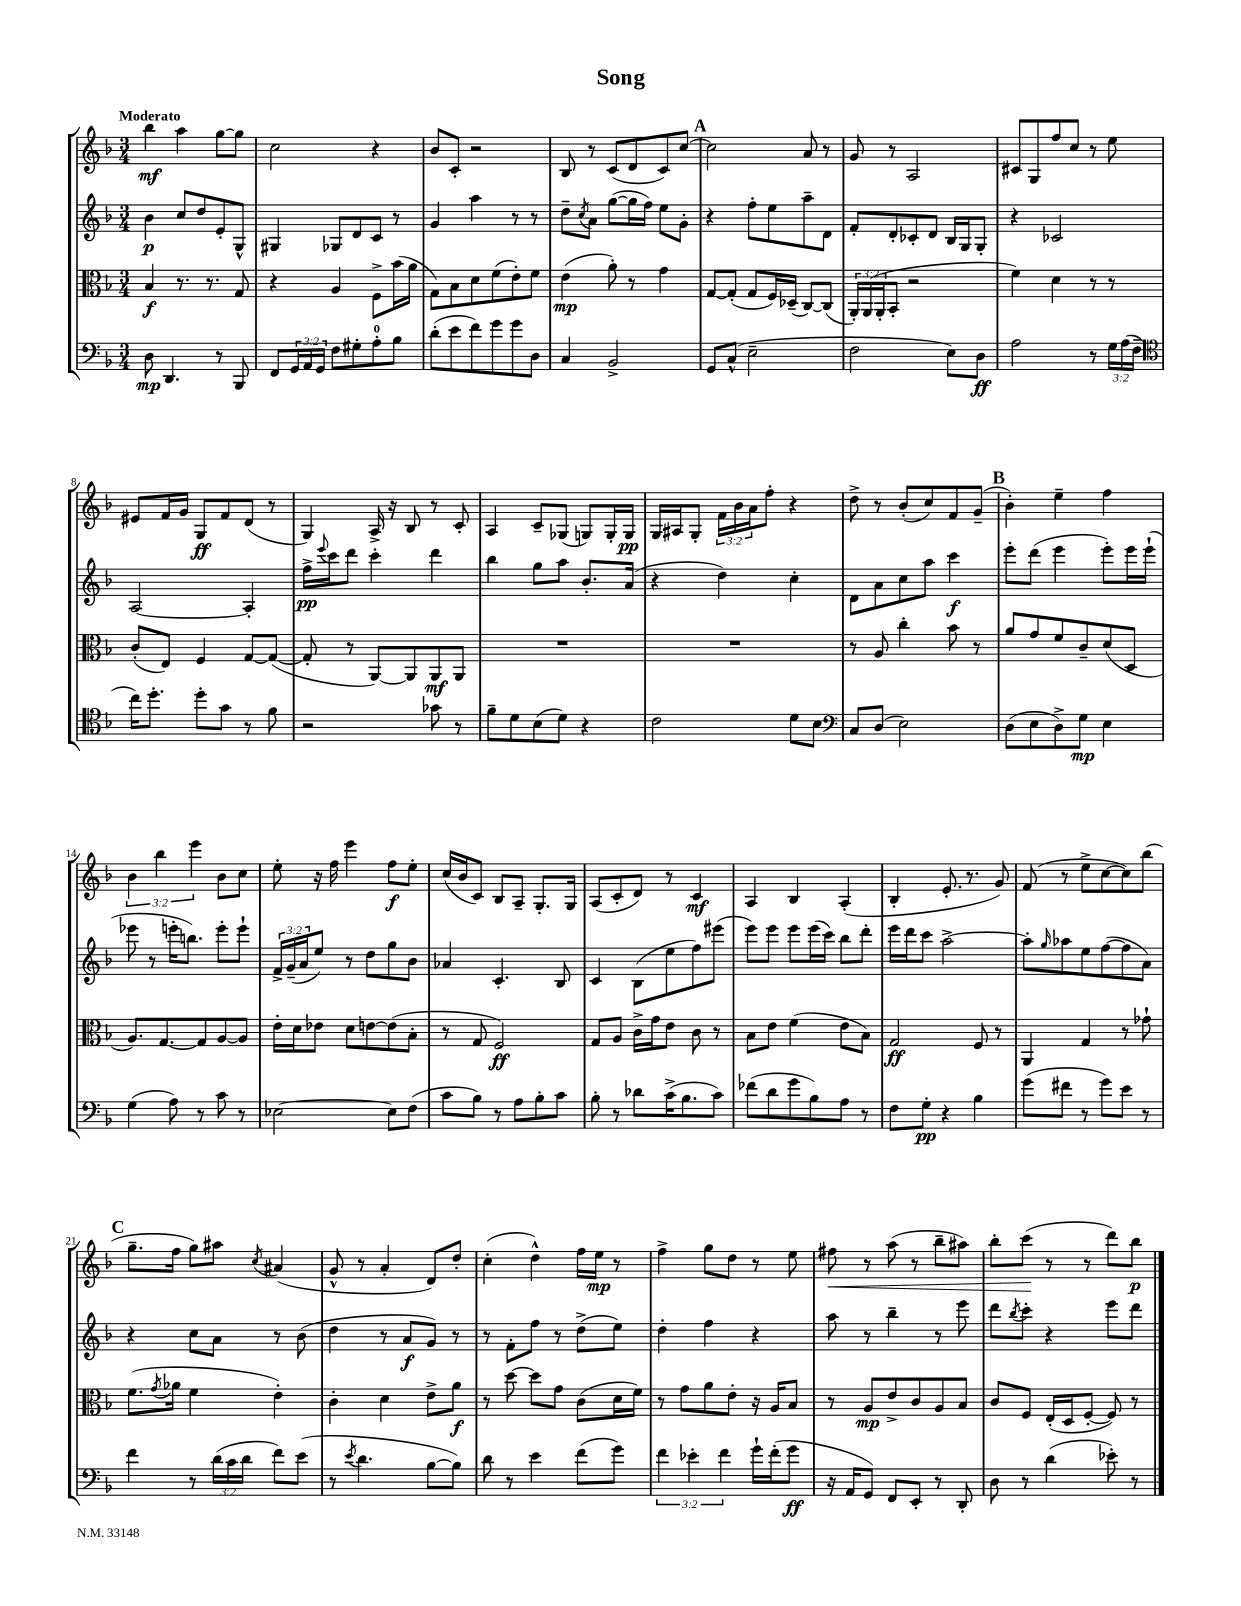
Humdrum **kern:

**kern	**dynam	**kern	**dynam	**kern	**dynam	**kern	**dynam
*part4	*part4	*part3	*part3	*part2	*part2	*part1	*part1
*staff4	*staff4	*staff3	*staff3	*staff2	*staff2	*staff1	*staff1
*clefF4	*	*clefC3	*	*clefG2	*	*clefG2	*
*k[b-]	*	*k[b-]	*	*k[b-]	*	*k[b-]	*
*M3/4	*	*M3/4	*	*M3/4	*	*M3/4	*
=1	=1	=1	=1	=1	=1	=1	=1
!	!	!	!	!	!	!LO:TX:a:B:t=Moderato	!
8D\	mp	4B-/	f	4b-\	p	4bb-\	mf
4.DD/	.	.	.	.	.	.	.
.	.	8.r	.	8cc/L	.	4aa\	.
.	.	.	.	8dd/	.	.	.
.	.	8.r	.	.	.	.	.
8r	.	.	.	8e'/	.	[8gg\L	.
8BBB-/	.	8G/	.	8G^^/J	.	8gg\J]	.
=2	=2	=2	=2	=2	=2	=2	=2
8FF/L	.	4r	.	4G#X/	.	2cc\	.
24GG/L	.	.	.	.	.	.	.
24AA/	.	.	.	.	.	.	.
24GG/JJ	.	.	.	.	.	.	.
8F\L	.	4A/	.	8G-X/L	.	.	.
8G#X'\	.	.	.	8d/	.	.	.
8A'\	.	8F^\L	.	8c/J	.	4r	.
8B-\J	.	(16b-\L	.	8r	.	.	.
.	.	16a\JJ	.	.	.	.	.
=3	=3	=3	=3	=3	=3	=3	=3
(8d'\L	.	8G\L)	.	4g/	.	8b-/L	.
8e\	.	8B-\	.	.	.	8c'/J	.
8f\)	.	8d\	.	4aa\	.	2r	.
8g\	.	(8f\	.	.	.	.	.
8g\	.	8e'\)	.	8r	.	.	.
8D\J	.	8f\J	.	8r	.	.	.
=4	=4	=4	=4	=4	=4	=4	=4
4C/	.	(4e\	mp	8dd~\L	.	8B-/	.
.	.	.	.	8qcc/	.	.	.
.	.	.	.	8a\J	.	8r	.
2BB-^/	.	8a'\)	.	([8gg\L	.	(8c/L	.
.	.	8r	.	16gg\L]	.	8d/	.
.	.	.	.	16ff\JJ)	.	.	.
.	.	4g\	.	8ee\L	.	8c/)	.
.	.	.	.	8g'\J	.	[8cc/J	.
!!LO:REH:place=s1:t=A
=5	=5	=5	=5	=5	=5	=5	=5
8GG/L	.	[8G/L	.	4r	.	2cc\]	.
(8C^^/J	.	(8G'/J]	.	.	.	.	.
2E~\	.	8G/L	.	8ff'\L	.	.	.
.	.	16F/L)	.	8ee\	.	.	.
.	.	(16D-X~/JJ	.	.	.	.	.
.	.	[8C/L)	.	8aa~\	.	8a/	.
.	.	(8C/J]	.	8d\J	.	8r	.
=6	=6	=6	=6	=6	=6	=6	=6
2F\	.	24AA'/LL)	.	8f'/L	.	8g/	.
.	.	(24AA/	.	.	.	.	.
.	.	24AA'/J	.	.	.	.	.
.	.	8BB-'/J	.	8d'/	.	8r	.
.	.	2r	.	8c-X'/	.	2A/	.
.	.	.	.	8d/J	.	.	.
8E\L)	.	.	.	16B-/LL	.	.	.
.	.	.	.	16G/J	.	.	.
8D\J	ff	.	.	8G'/J	.	.	.
=7	=7	=7	=7	=7	=7	=7	=7
2A\	.	4f\)	.	4r	.	8c#X/L	.
.	.	.	.	.	.	8G/	.
.	.	4d\	.	2c-X/	.	8ff/	.
.	.	.	.	.	.	8cc/J	.
8r	.	8r	.	.	.	8r	.
24G\LL	.	8r	.	.	.	8ee\	.
(24A\	.	.	.	.	.	.	.
24F~\JJ	.	.	.	.	.	.	.
!!LO:LB:g=z
=8	=8	=8	=8	=8	=8	=8	=8
*clefC4	*	*	*	*	*	*	*
16cc\KL)	.	(8c'/L	.	[2A/	.	8e#X/L	.
8.dd'\J	.	.	.	.	.	.	.
.	.	8E/J)	.	.	.	16f/L	.
.	.	.	.	.	.	16g/JJ	.
8dd'\L	.	4F/	.	.	.	8G/L	ff
8g\J	.	.	.	.	.	8f/	.
8r	.	[8G/L	.	4A'/]	.	(8d/J	.
8f\	.	(8G/J_	.	.	.	8r	.
=9	=9	=9	=9	=9	=9	=9	=9
2r	.	8G'/]	.	16ff^\LL	pp	4G/)	.
.	.	.	.	8qqeee/	.	.	.
.	.	.	.	16ccc\J	.	.	.
.	.	8r	.	8ddd\J	.	.	.
.	.	[8AA/L)	.	4ccc'\	.	16A^/	.
.	.	.	.	.	.	16r	.
.	.	8AA/]	.	.	.	8B-/	.
8g-X\	.	8AA/	mf	4ddd\	.	8r	.
8r	.	8AA/J	.	.	.	8c'/	.
=10	=10	=10	=10	=10	=10	=10	=10
8f~\L	.	2.r	.	4bb-\	.	4A/	.
8d\	.	.	.	.	.	.	.
(8B-\	.	.	.	8gg\L	.	8c~/L	.
8d\J)	.	.	.	8aa\J	.	(8G-X/J	.
4r	.	.	.	8.b-'/L	.	8Gn/L)	.
.	.	.	.	.	.	16G'/L	.
.	.	.	.	(16a/Jk	.	16G/JJ	pp
=11	=11	=11	=11	=11	=11	=11	=11
2c\	.	2.r	.	4r	.	16G/LL	.
.	.	.	.	.	.	16A#X/J	.
.	.	.	.	.	.	8G'/J	.
.	.	.	.	4dd\)	.	24f\LL	.
.	.	.	.	.	.	24b-\	.
.	.	.	.	.	.	24a\J	.
.	.	.	.	.	.	8ff'\J	.
8d\L	.	.	.	4cc'\	.	4r	.
8B-\J	.	.	.	.	.	.	.
=12	=12	=12	=12	=12	=12	=12	=12
*clefF4	*	*	*	*	*	*	*
8C/L	.	8r	.	8d\L	.	8dd^\	.
(8D/J	.	8A/	.	8a\	.	8r	.
2E\)	.	4cc'\	.	8cc\	.	(8b-'/L	.
.	.	.	.	8aa\J	.	8cc/)	.
.	.	8b-\	.	4ccc\	f	8f/	.
.	.	8r	.	.	.	(8g~/J	.
!!LO:REH:place=s1:t=B
=13	=13	=13	=13	=13	=13	=13	=13
(8D\L	.	8a/L	.	8eee'\L	.	4b-'\)	.
8E\	.	8g/	.	(8ddd\J	.	.	.
8D^\)	.	8f/	.	4eee\	.	4ee~\	.
8G\J	mp	8c~/	.	.	.	.	.
4E\	.	(8d/	.	8eee'\L)	.	4ff\	.
.	.	8D/J	.	16eee\L	.	.	.
.	.	.	.	(16eee`\JJ	.	.	.
!!LO:LB:g=z
=14	=14	=14	=14	=14	=14	=14	=14
(4G\	.	8.A/L)	.	8eee-X\	.	6b-\	.
.	.	.	.	8r	.	.	.
.	.	.	.	.	.	6bb-\	.
.	.	[8.G/	.	.	.	.	.
8A\)	.	.	.	16eeen'\KL	.	.	.
.	.	.	.	8.bbn\J)	.	.	.
.	.	.	.	.	.	6eee\	.
8r	.	8G/]	.	.	.	.	.
8c\	.	[8A/	.	8eee'\L	.	8b-\L	.
8r	.	8A/J]	.	8eee`\J	.	8cc\J	.
=15	=15	=15	=15	=15	=15	=15	=15
[2E-X\	.	16e'\LL	.	24f^/LL	.	8ee'\	.
.	.	.	.	(24g~/	.	.	.
.	.	16d\J	.	.	.	.	.
.	.	.	.	24a/J	.	.	.
.	.	8e-X\J	.	8ee/J)	.	16r	.
.	.	.	.	.	.	16ff\	.
.	.	8d\L	.	8r	.	4eee\	.
.	.	[8en\	.	8dd\L	.	.	.
8E-\L]	.	(8e\]	.	8gg\	.	8ff\L	f
(8F\J	.	8B-'\J	.	8b-\J	.	8ee'\J	.
=16	=16	=16	=16	=16	=16	=16	=16
8c\L	.	8r	.	4a-X/	.	(16cc/LL	.
.	.	.	.	.	.	16b-/J	.
8B-\J)	.	8G/	.	.	.	8c/J)	.
8r	.	2F/)	ff	4.c'/	.	8B-/L	.
8A\L	.	.	.	.	.	8A~/J	.
8B-'\	.	.	.	.	.	8.G'/L	.
8c\J	.	.	.	8B-/	.	.	.
.	.	.	.	.	.	16G/Jk	.
=17	=17	=17	=17	=17	=17	=17	=17
8B-'\	.	8G/L	.	4c/	.	(8A/L	.
8r	.	8A/J	.	.	.	8c'/	.
8d-X\L	.	16c^\LL	.	(8B-\L	.	8d/J)	.
.	.	16g\J	.	.	.	.	.
(16c^\K	.	8e\J	.	8ee\	.	8r	.
8.B-\	.	.	.	.	.	.	.
.	.	8c\	.	8ff\)	.	4c/	mf
8c\J)	.	8r	.	(8eee#X\J	.	.	.
=18	=18	=18	=18	=18	=18	=18	=18
(8f-X\L	.	8B-\L	.	8eee\L)	.	4A/	.
8d\	.	8e\J	.	8eee\J	.	.	.
8g\	.	(4f\	.	8eee\L	.	4B-/	.
8B-\)	.	.	.	(16eee\L	.	.	.
.	.	.	.	16ccc\JJ)	.	.	.
8A\J	.	8e\L	.	8bb-\L	.	(4A'/	.
8r	.	8B-\J)	.	8ddd'\J	.	.	.
=19	=19	=19	=19	=19	=19	=19	=19
8F\L	.	2G/	ff	16eee\LL	.	4B-'/	.
.	.	.	.	16ddd\J	.	.	.
8G'\J	pp	.	.	8ccc\J	.	.	.
4r	.	.	.	[2aa^\	.	8.e'/	.
.	.	.	.	.	.	8.r	.
4B-\	.	8F/	.	.	.	.	.
.	.	8r	.	.	.	8g/)	.
=20	=20	=20	=20	=20	=20	=20	=20
(8g\L	.	4AA/	.	8aa'\L]	.	(8f/	.
.	.	.	.	16qqgg/	.	.	.
8f#X\J	.	.	.	8aa-X\	.	8r	.
8r	.	4G/	.	8ee\	.	8ee^\L	.
8g\L)	.	.	.	([8ff\	.	[8cc\	.
8e\J	.	8r	.	8ff\]	.	8cc\])	.
8r	.	8g-X`\	.	8a\J)	.	(8bb-\J	.
!!LO:LB:g=z
!!LO:REH:place=s1:t=C
=21	=21	=21	=21	=21	=21	=21	=21
4f\	.	(8.f\L	.	4r	.	8.gg~\L	.
.	.	8qg/	.	.	.	.	.
.	.	16a-X\Jk	.	.	.	16ff\Jk	.
8r	.	4f\	.	8cc\L	.	8gg\L)	.
(24d\LL	.	.	.	8a\J	.	8aa#X\J	.
24c\	.	.	.	.	.	.	.
24d\JJ	.	.	.	.	.	.	.
.	.	.	.	.	.	8qcc/	.
8f\L)	.	4e'\)	.	8r	.	(4a#X/	.
(8e\J	.	.	.	(8b-\	.	.	.
=22	=22	=22	=22	=22	=22	=22	=22
8r	.	4c'\	.	4dd\	.	8g^^/	.
8qe/	.	.	.	.	.	.	.
4.d\	.	.	.	.	.	8r	.
.	.	4d\	.	8r	.	4a'/	.
.	.	.	.	8a/L	f	.	.
[8B-\L	.	8e^\L	.	8g/J)	.	8d/L)	.
8B-\J])	.	8a\J	f	8r	.	8dd'/J	.
=23	=23	=23	=23	=23	=23	=23	=23
8d\	.	8r	.	8r	.	(4cc'\	.
8r	.	[8dd\	.	8f'\L	.	.	.
4e\	.	8dd\L]	.	8ff\J	.	4dd^^\)	.
.	.	8g\J	.	8r	.	.	.
(8f\L	.	(8c\L	.	(8dd^\L	.	16ff\LL	.
.	.	.	.	.	.	16ee\JJ	mp
8g\J)	.	16d\L	.	8ee\J)	.	8r	.
.	.	16f\JJ)	.	.	.	.	.
=24	=24	=24	=24	=24	=24	=24	=24
6f\	.	8r	.	4dd'\	.	4ff^\	.
.	.	8g\L	.	.	.	.	.
6e-X'\	.	.	.	.	.	.	.
.	.	8a\	.	4ff\	.	8gg\L	.
6f\	.	.	.	.	.	.	.
.	.	8e'\J	.	.	.	8dd\J	.
16g`\LL	.	16r	.	4r	.	8r	.
(16f'\J	.	16A/KL	.	.	.	.	.
8g\J	ff	8B-/J	.	.	.	8ee\	.
=25	=25	=25	=25	=25	=25	=25	=25
!	!	!	!	!	!	!	!LO:HP:b
16r	.	8r	.	8aa\	.	8ff#X\	<
16AA/KL	.	.	.	.	.	.	.
8GG/J)	.	8A/L	mp	8r	.	8r	.
8FF/L	.	8e^/	.	4bb-~\	.	(8aa\	.
8EE'/J	.	8c/	.	.	.	8r	.
8r	.	8A/	.	8r	.	8bb-~\L	.
8DD'/	.	8B-/J	.	8eee\	.	8aa#X\J)	.
=26	=26	=26	=26	=26	=26	=26	=26
8D\	.	8c/L	.	8ddd\L	.	8bb-'\L	.
.	.	.	.	8qbb-/	.	.	.
8r	.	8F/J	.	8ccc'\J	.	(8ccc\J	.
(4d\	.	(16E'/LL	.	4r	.	8r	[
.	.	16D/J	.	.	.	.	.
.	.	[8F'/J	.	.	.	8r	.
8e-X'\)	.	8F/])	.	8eee\L	.	8ddd\L)	.
8r	.	8r	.	8ddd\J	.	8bb-\J	p
==	==	==	==	==	==	==	==
*-	*-	*-	*-	*-	*-	*-	*-
